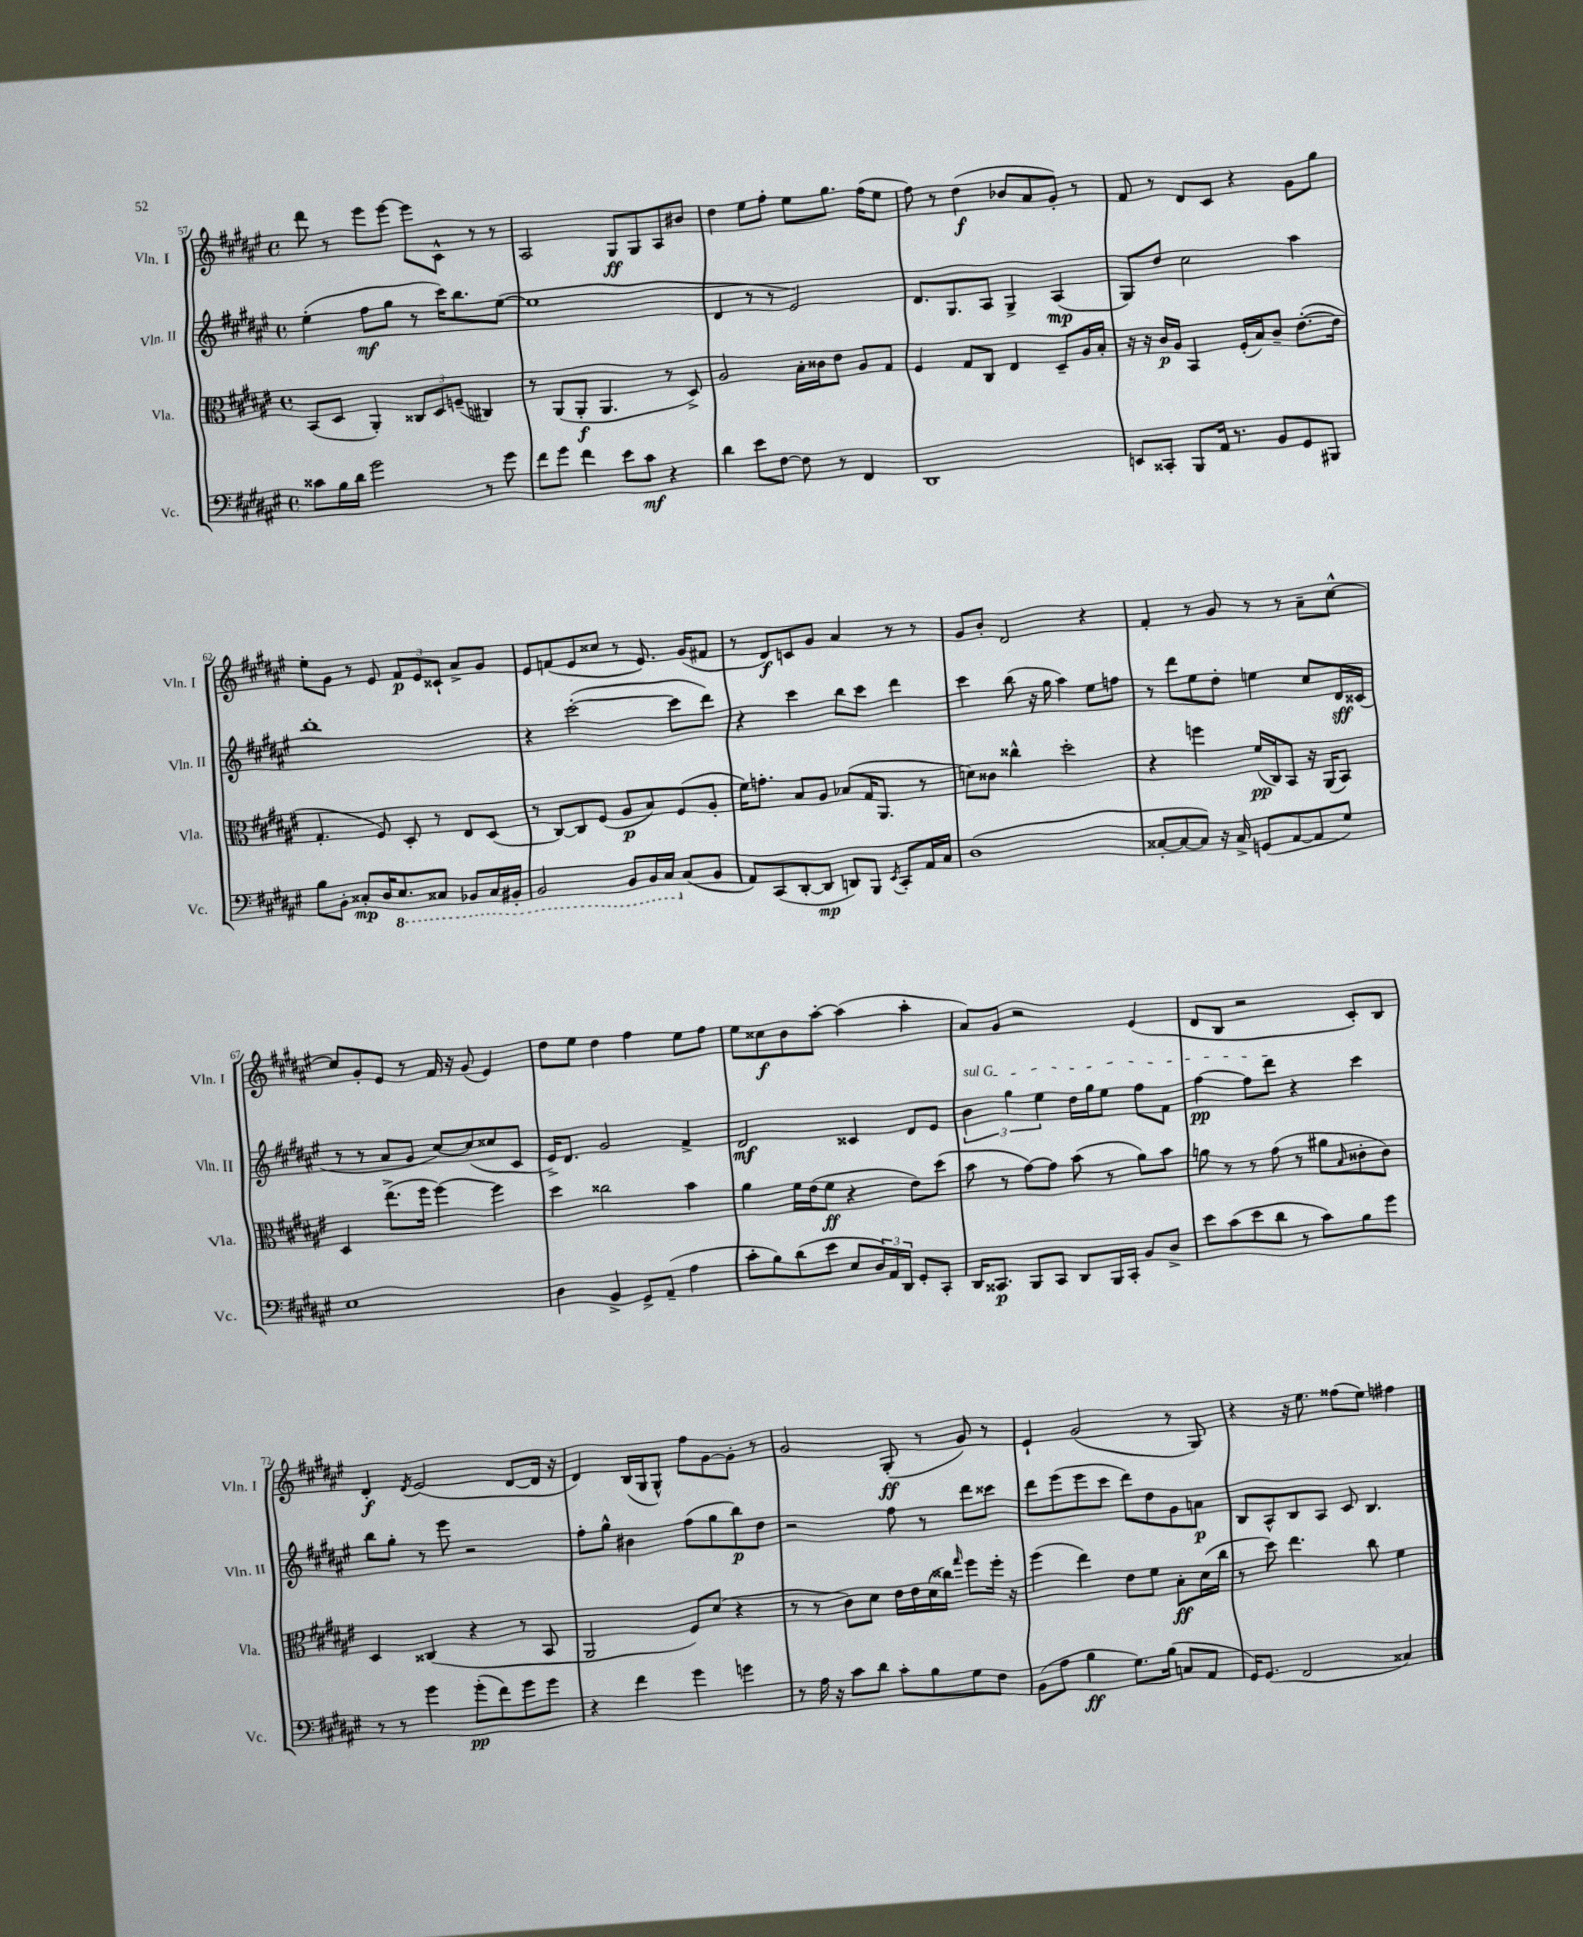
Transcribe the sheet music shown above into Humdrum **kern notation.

**kern	**kern	**kern	**kern
*staff4	*staff3	*staff2	*staff1
*clefF4	*clefC3	*clefG2	*clefG2
*k[f#c#g#d#a#e#]	*k[f#c#g#d#a#e#]	*k[f#c#g#d#a#e#]	*k[f#c#g#d#a#e#]
*M4/4	*M4/4	*M4/4	*M4/4
*met(c)	*met(c)	*met(c)	*met(c)
8c##	(8BB	(4ee#'	8ddd#
16B	8D#	.	8r
16d#	.	.	.
2g#	4AA#')	8ff#	8eee#
.	.	8gg#	[8eee#
.	12C##	8r	8eee#]
.	12D#	.	.
.	.	16ccc#)	8c#^^
.	(12F~	.	.
.	.	8.bb	.
8r	4C#)	.	8r
8g#	.	([8ee#	8r
=	=	=	=
8f#	8r	1ee#]	2A#
8g#	(8AA#	.	.
4f#	8AA#'	.	.
.	4.AA#	.	.
8e#	.	.	8G#
8c#	.	.	8G#
4r	8r	.	8A#
.	8D#^)	.	8b#
=	=	=	=
4d#	2A#	4d#	4dd#
8e#	.	8r	8ee#
[8F#	.	8r	8ff#'
8F#]	16B'	2e#)	8ee#
.	16c##	.	.
8r	8e#	.	8.gg#
4FF#	8A#	.	.
.	.	.	(16ff#
.	8G#	.	8ee#
=	=	=	=
1DD#	4F#	8.d#	8ff#)
.	.	.	8r
.	.	8.G#	.
.	8G#	.	(4dd#
.	8C#	8A#	.
.	4E#	4G#^	8b-
.	.	.	8a#
.	8D#~	(4A#	8g#')
.	16A#	.	8r
.	16B'	.	.
=	=	=	=
8EE	16r	8G#)	8f#
.	16r	.	.
8CC##'	16c#	8dd#	8r
.	16A#	.	.
8BBB	4BB	2cc#	8d#
16AA#	.	.	8c#
8.r	.	.	.
.	(16F#'	.	4r
.	16B)	.	.
8BB	8c#~	.	.
8GG#	([8.e#'	4aa#	8g#
8BBB#	.	.	8gg#
.	16e#]	.	.
=	=	=	=
8B	4.G#'	1bb'	8ee#'
8BB'	.	.	8g#
8C##'	.	.	8r
16D#	8F#)	.	8e#
8.EE#	.	.	.
.	8D#'	.	12f#
.	.	.	12e#
8CC##	8r	.	.
.	.	.	12c##`
8BBB-	8E#	.	8a#^
16CC##	(8D#	.	8g#
16BBB#'	.	.	.
=	=	=	=
2BBB	8r	4r	8e#
.	[8C#)	.	(8f
.	8C#]	([2ccc#'	8e#
.	(8F#	.	8cc##
8BBB	8A#	.	8r
16BBB	8B)	.	8.e#)
16CC#	.	.	.
(8C#	(8F#	8ccc#]	.
.	.	.	(16g#
8BB	8A#'	8ddd#)	8f#
=	=	=	=
8AA#)	16f#)	4r	8r
.	8.g'	.	.
(8CC#	.	.	8d#)
[8DD#'	8B	4ccc#	8c
8DD#]	8A#	.	8g#
8DD)	(8B-	8bb	4a#
8BBB	16G#	8ccc#	.
.	8.AA#	.	.
8qEE#	.	.	.
8CC#'	.	4ddd#	8r
16AA#	8r	.	8r
16C#	.	.	.
=	=	=	=
(1D#	8d)	4ccc#	8g#
.	8c##	.	8b'
.	4cc##^^	(8bb	2d#
.	.	16r	.
.	.	16gg#	.
.	2dd#'	4aa#)	.
.	.	8ee#	4r
.	.	8ff	.
=	=	=	=
[8C##'	4r	8r	4f#'
8C##_	.	8ddd#	.
8C##])	4ff	8ee#	8r
16r	.	8dd#'	8g#
16C##^	.	.	.
(8GG	(16f#	4ee	8r
.	16C#)	.	.
[8AA#	8BB	.	8r
8AA#]	16r	8cc#	8a#~
.	(16AA#	.	.
8G#)	8BB)	16d#	[8cc#^^
.	.	(16c##	.
=	=	=	=
1E#	4D#	8r	8cc#]
.	.	8r	8g#'
.	(8.ee#^	8a#	8e#
.	.	8g#	8r
.	16ff#	.	.
.	[4ff#)	[8cc#)	16f#
.	.	.	16r
.	.	(8cc#]	(8g#
.	4ff#]	8cc##	4e#)
.	.	8c#	.
=	=	=	=
4D#	4dd#	16e#^)	8dd#
.	.	8.d#	.
.	.	.	8ee#
4BB^	2cc##	2g#	4dd#
8GG#^	.	.	4ff#
(8AA#~	.	.	.
4A#	4b	4f#^	8ee#
.	.	.	8ff#
=	=	=	=
8c#'	4a#	2d#	8ee#
8B)	.	.	8cc##
(8d#	16f#	.	8b
.	(16e#	.	.
8e#	8f#	.	[8aa#'
8E#	4r	4c##	(4aa#]
24D#)	.	.	.
24AA#	.	.	.
24DD#	.	.	.
8GG#'	8e#)	8d#	4aa#'
8CC#'	(8dd#	8e#	.
=	=	=	=
16DD#	8b	6b	8a#)
8.CC##	.	.	.
.	8r	.	8g#
.	.	6gg#	.
8BBB	[8g#)	.	2r
.	.	6ee#	.
8CC##	8g#]	.	.
8DD#	(8b	16dd#	.
.	.	16gg#	.
16BBB	8r	8ee#	.
16CC##'	.	.	.
8BB	8a#)	8ff#	(4e#
8D#^	8b	8f#	.
=	=	=	=
8e#	8a	[4ff#	8d#
(8c#	8r	.	8B
8e#	8r	8ff#]	2r
8d#	(8g#	8ddd#	.
8r	8r	4r	.
8c#)	8a#	.	.
.	16qqB	.	.
8B	8c##'	4ccc#	8c#')
8g#	8c##)	.	8B
=	=	=	=
8r	4D#	8bb	4d#'
8r	.	8gg#'	.
.	.	.	8qd#
4g#	(4C##	8r	(2e#
.	.	8eee#	.
(8g#'	4r	2r	.
8f#)	.	.	.
8g#	8r	.	[8d#
8g#	8BB	.	16d#]
.	.	.	16r
=	=	=	=
4r	2AA#	8ff#'	4d#)
.	.	8gg#^^	.
4f#	.	4b#	(16B
.	.	.	16G#
.	.	.	8G#^^)
4g#	8F#)	(8ff#	8ff#
.	(8d#	8gg#	[8g#
4g	4r	8bb)	8g#']
.	.	8dd#	8r
=	=	=	=
8r	8r	2r	2g#
16A#	8r	.	.
16r	.	.	.
8c#	8c#)	.	.
8d#	8d#	.	.
8c#'	16e#	8ff#	(8G#'
.	16e#	.	.
8B	(16d#	8r	8r
.	16cc##)	.	.
.	16qqgg#	.	.
8G#	8ff#	8ddd#	8g#)
8F#	16ff#'	8ccc##	8r
.	16r	.	.
=	=	=	=
(8BB	(4ff#	8ddd#	4e#`
8A#	.	(8eee#	.
4B	4ee#)	8eee#	(2g#
.	.	8ccc#	.
8.G#)	8e#	8ddd#)	.
.	8f#	8dd#	.
(16B	.	.	.
8C	8B'	8g#	8r
8AA#	(16d#	8a	8G#)
.	16cc#	.	.
=	=	=	=
16GG#)	8r	8B	4r
(8.GG#	.	.	.
.	8dd#)	8A#^^	.
2FF#	4.ee#	8B	16r
.	.	.	8.ee#
.	.	8A#	.
.	.	8c#	(8ff##
.	8cc#	4.B	8ee#)
4C##)	4f#	.	4ff#
==	==	==	==
*-	*-	*-	*-
